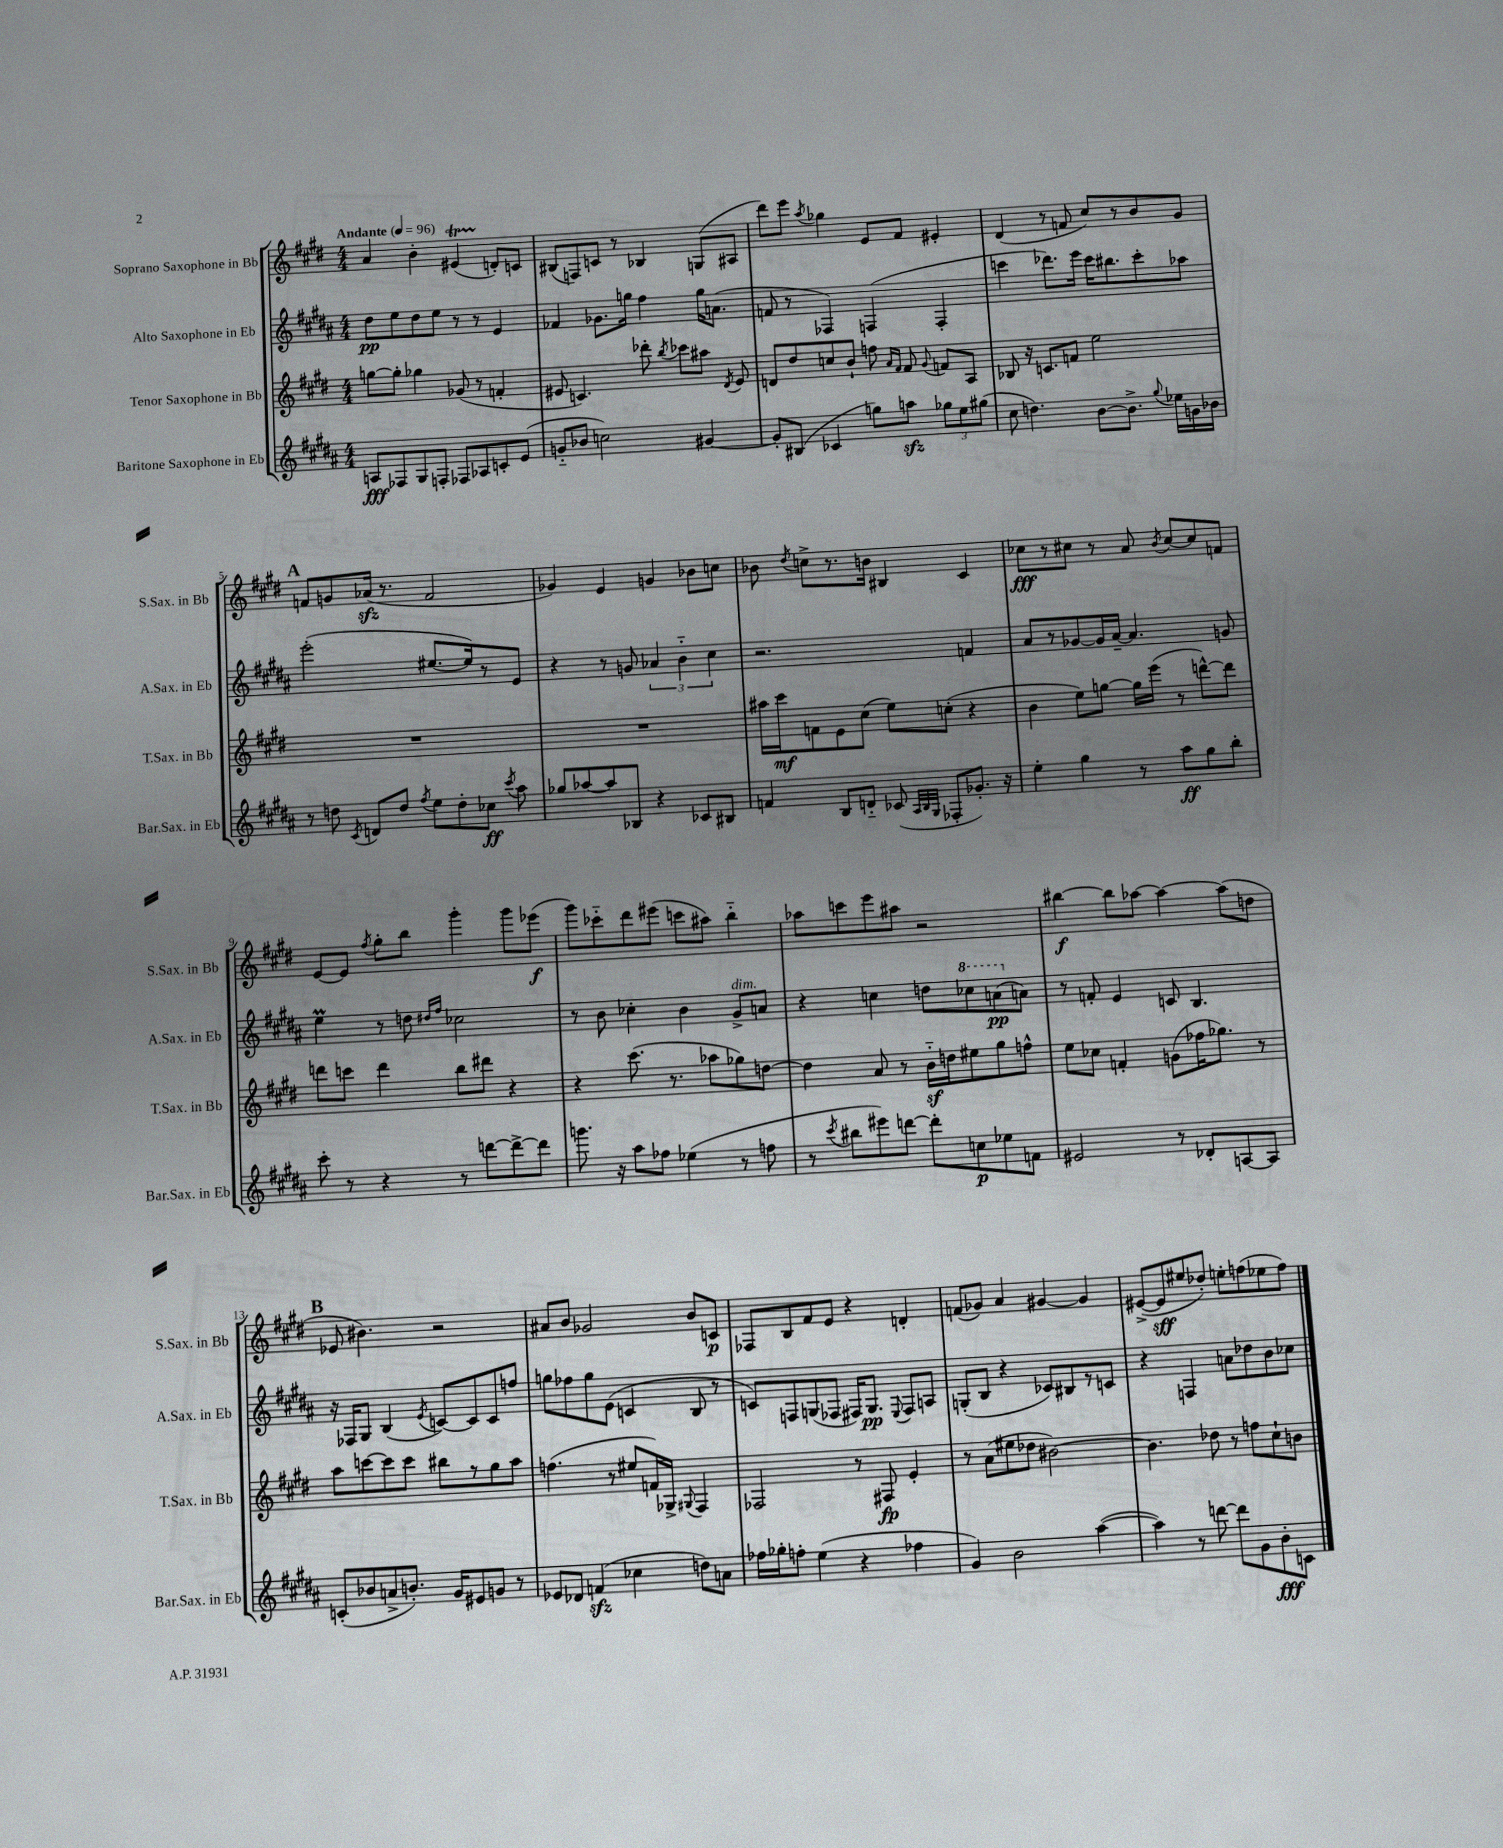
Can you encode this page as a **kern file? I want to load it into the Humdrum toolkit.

**kern	**kern	**kern	**kern
*staff4	*staff3	*staff2	*staff1
*clefG2	*clefG2	*clefG2	*clefG2
*k[f#c#g#d#a#]	*k[f#c#g#d#]	*k[f#c#g#d#a#]	*k[f#c#g#d#]
*M4/4	*M4/4	*M4/4	*M4/4
*MM96	*MM96	*MM96	*MM96
8A/L	[8gg\L	8dd#\L	4a/
8F-/	8gg'\]J	8ee\	.
8G#/	4gg-\	8dd#\	4b'\
8F'/J	.	8ee\J	.
8F-/L	(8g-/	8r	(4e#/
8A-/	8r	8r	.
8c'/	4f'/	4e/	8d'/L)
(8e/J	.	.	8c/J
=	=	=	=
8g'~/L	8e#/	4f-/	(8B#/L
8b-/J	4.c/)	.	8F/)
2cc\)	.	8.g-\L	8c/J
.	.	.	8r
.	.	16gg\Jk	.
.	8ddd-'\	4ff#\	4B-/
.	8qbb/	.	.
.	8ccc-\L	.	.
[4g#/	8aa#\J	16gg\LK	(8G/L
.	.	(8.a\J	.
.	8qd#/	.	.
.	8e#/	.	8A#/J
=	=	=	=
8g#'/]L	8d/L	8f/	8ddd#\L)
(8B#/J	8dd#/	8r	8eee\J
.	.	.	8qaa/
4c-/	8cc/	4F-/)	4gg-\
.	8b`/J	.	.
8gg\L)	8ff\	(4F/	8e/L
.	16qqa/LL	.	.
.	16qqf#/JJ	.	.
8aa\J	8f#/	.	8f#/J
.	8qqg#/	.	.
12gg-\L	8f/L	4F'/	4e#'/
12ee\	.	.	.
.	8A/J	.	.
(12gg#\J	.	.	.
=	=	=	=
8cc#\	8B-/	4ccc\	(4d#/
4.dd\)	16r	.	.
.	8.c/L	.	.
.	.	8.ddd-\L)	8r
.	8f/J	.	8f/
.	.	16eee\Jk	.
[8b\L	2ee\	16ccc\LK	8cc#/L)
.	.	8.bb#\	.
8.b^\]J	.	.	8r
.	.	8ccc'\	8b/
8qqgg#/	.	.	.
16ee-\LL	.	.	.
16g\	.	8aa-\J	8g#/J
16b-\JJ	.	.	.
=	=	=	=
8r	1r	(2eee'\	8f/L
8dd\	.	.	8g/
8qc#/	.	.	.
8d/L	.	.	(16a-/Jk
.	.	.	8.r
8dd/J	.	.	.
8qff#/	.	.	.
8ee\L	.	[8.ee#/L	2f/
8dd'\	.	.	.
.	.	16ee#/]k)	.
8cc-\J	.	8r	.
8qccc#/	.	.	.
8aa#\	.	8e/J	.
=	=	=	=
8gg-/L	1r	4r	4g-/)
[8aa-/	.	.	.
8aa-/]	.	8r	4e/
8B-/J	.	8g/	.
4r	.	6a-/	4g/
.	.	6b'~\	.
8c-/L	.	.	8b-\L
.	.	6cc#\	.
8B#/J	.	.	8cc\J
=	=	=	=
4f/	16aa#\LL	2.r	8b-\
.	16ccc#\J	.	.
.	.	.	8qdd#/
.	8f\	.	8cc^\L
8B/L	8e\	.	8.r
8d'~/J	(8cc#\J	.	.
.	.	.	16b\Jk
(8c-/	8ee\L)	.	4B#/
32qqA#/LLL	.	.	.
32qqB/	.	.	.
32qqG#/JJJ	.	.	.
8F-'/L	(8cc'\J	.	.
8.g-'/J)	4r	4f/	4c#/
16r	.	.	.
=	=	=	=
4ee'\	4b\	8a#/L	8cc-\L
.	.	8r	8r
4gg#\	8ee\L)	[8g-/	8cc#\J
.	[8gg\J	16g-/]L	8r
.	.	[16a#~/JJ	.
8r	16gg\]LL	4.a#/]	8a/
.	(16eee\JJ	.	.
.	.	.	8qb/
8aa#\L	8r	.	[8cc#/L
8gg#\	[8ddd^^\L)	.	8cc#/]
8bb'\J	8ddd\]J	8g/	8f/J
=	=	=	=
8ccc#'\	8ddd\L	4ee\	[8e/L
8r	8ccc\J	.	8e/]J
.	.	.	8qff#/
4r	4ddd\	8r	8gg#'\L
.	.	8dd\	8bb\J
.	.	16qqdd#/LL	.
.	.	16qqff#/JJ	.
8r	8bb\L	2cc-\	4ggg#'\
[8ddd\L	8ddd#\J	.	.
8ddd^\_	4r	.	8ggg#\L
8ddd\]J	.	.	(8eee-\J
=	=	=	=
8.ggg\	4r	8r	8ggg#\L)
.	.	8b\	8ccc-'~\
16r	.	.	.
8aa#\L	(8.ccc#\	4cc-'\	8ddd#\
8ff-\J	.	.	(8eee#\J
.	8.r	.	.
(4ee-\	.	4b\	8ccc\L
.	8aa-\L	.	8aa#\J)
8r	8gg-\)	8g#^/L	4bb'~\
8ff\	[8dd\J	8a/J	.
=	=	=	=
8r	4dd\]	4r	8aa-\L
8qccc#/	.	.	.
8bb#\L	.	.	8ccc\
8eee#\)	8a/	4cc\	8eee\
[8ddd\J	8r	.	8aa#\J
8ddd'\]L	16b'~\LL	8dd\L	2r
.	16dd\J	.	.
8cc\	8ee#\	8ccc-\	.
8ee-\	8gg#\	(8aa\	.
8f\J	8ff^^\J	8a\J)	.
=	=	=	=
2e#/	8ee\L	8r	[4bb#\
.	8cc-\J	8f'/	.
.	4f'/	4e/	8bb#\]L
.	.	.	[8aa-\J
8r	(8g\L	8c/	4aa-\_
8d-'/L	16ff-\K	4.B/	.
.	8.gg-\J)	.	.
[8A/	.	.	(8aa-\]L
8A/]J	8r	.	8dd\J
=	=	=	=
(8c'/L	8aa\L	16r	8e-/
.	.	16F-/LK	.
8b-/	[8ccc\	8G#/J	4.b#\)
8a^/	8ccc\]	(4B/	.
8.b'/J)	8ccc\J	.	.
.	.	8qe/	.
.	8bb#\L	[8c/L)	2r
16g#/LK	.	.	.
8e#/	8r	8c/]	.
8g/J	8gg#\	8c/	.
8r	8aa\J	8ff/J	.
=	=	=	=
8e-/L	(4.ff\	8gg\L	8a#/L
8d-/J	.	8ff-\	8b/J
(4f/	.	8gg\	2g-/
.	8r	(8e\J	.
4cc-\	8ee#/L	4c/	.
.	16f/L)	.	.
.	16G-^/JJ	.	.
.	8qqG#/	.	.
8dd\L)	4F#/	8B/	8b/L
8a\J	.	8r	8c/J
=	=	=	=
16ff-\LL	2F-/	8c/L)	8F-/L
16gg-'\J	.	.	.
8ff'\J	.	8F/	8B/
(4ee\	.	(8G/	8f#/
.	.	8F-/J	8e/J
4r	8r	16F#/LK)	4r
.	.	8.G/J	.
.	8F#/	.	.
.	.	8qqE/	.
4ff-\	4e'/	8F#/L	4d'/
.	.	8A/J	.
=	=	=	=
4g#/)	8r	(8G'/L	(8f/L
.	(8a\L	8B/J	8g-/J)
2b\	8ee#\	4r	4a/
.	8dd-\J	.	.
.	[2b#\)	8c-/L)	[4g#/
.	.	8B#/	.
([4aa#\	.	8r	4g#/]
.	.	8c/J	.
=	=	=	=
4aa#\])	4.b#\]	4r	([8e#^/L
.	.	.	8e#/]
8r	.	4F/	8ee#/
[8ddd\	8dd-\	.	8dd-'/J)
8ddd\]L	8r	8a\L	8ee'\L
8g#\	8ff\L	8dd-\	(8ff\
8b'\	8cc#`\	8b\	8ee-\
8c\J	8b\J	8cc-\J	8ff\J)
==	==	==	==
*-	*-	*-	*-
